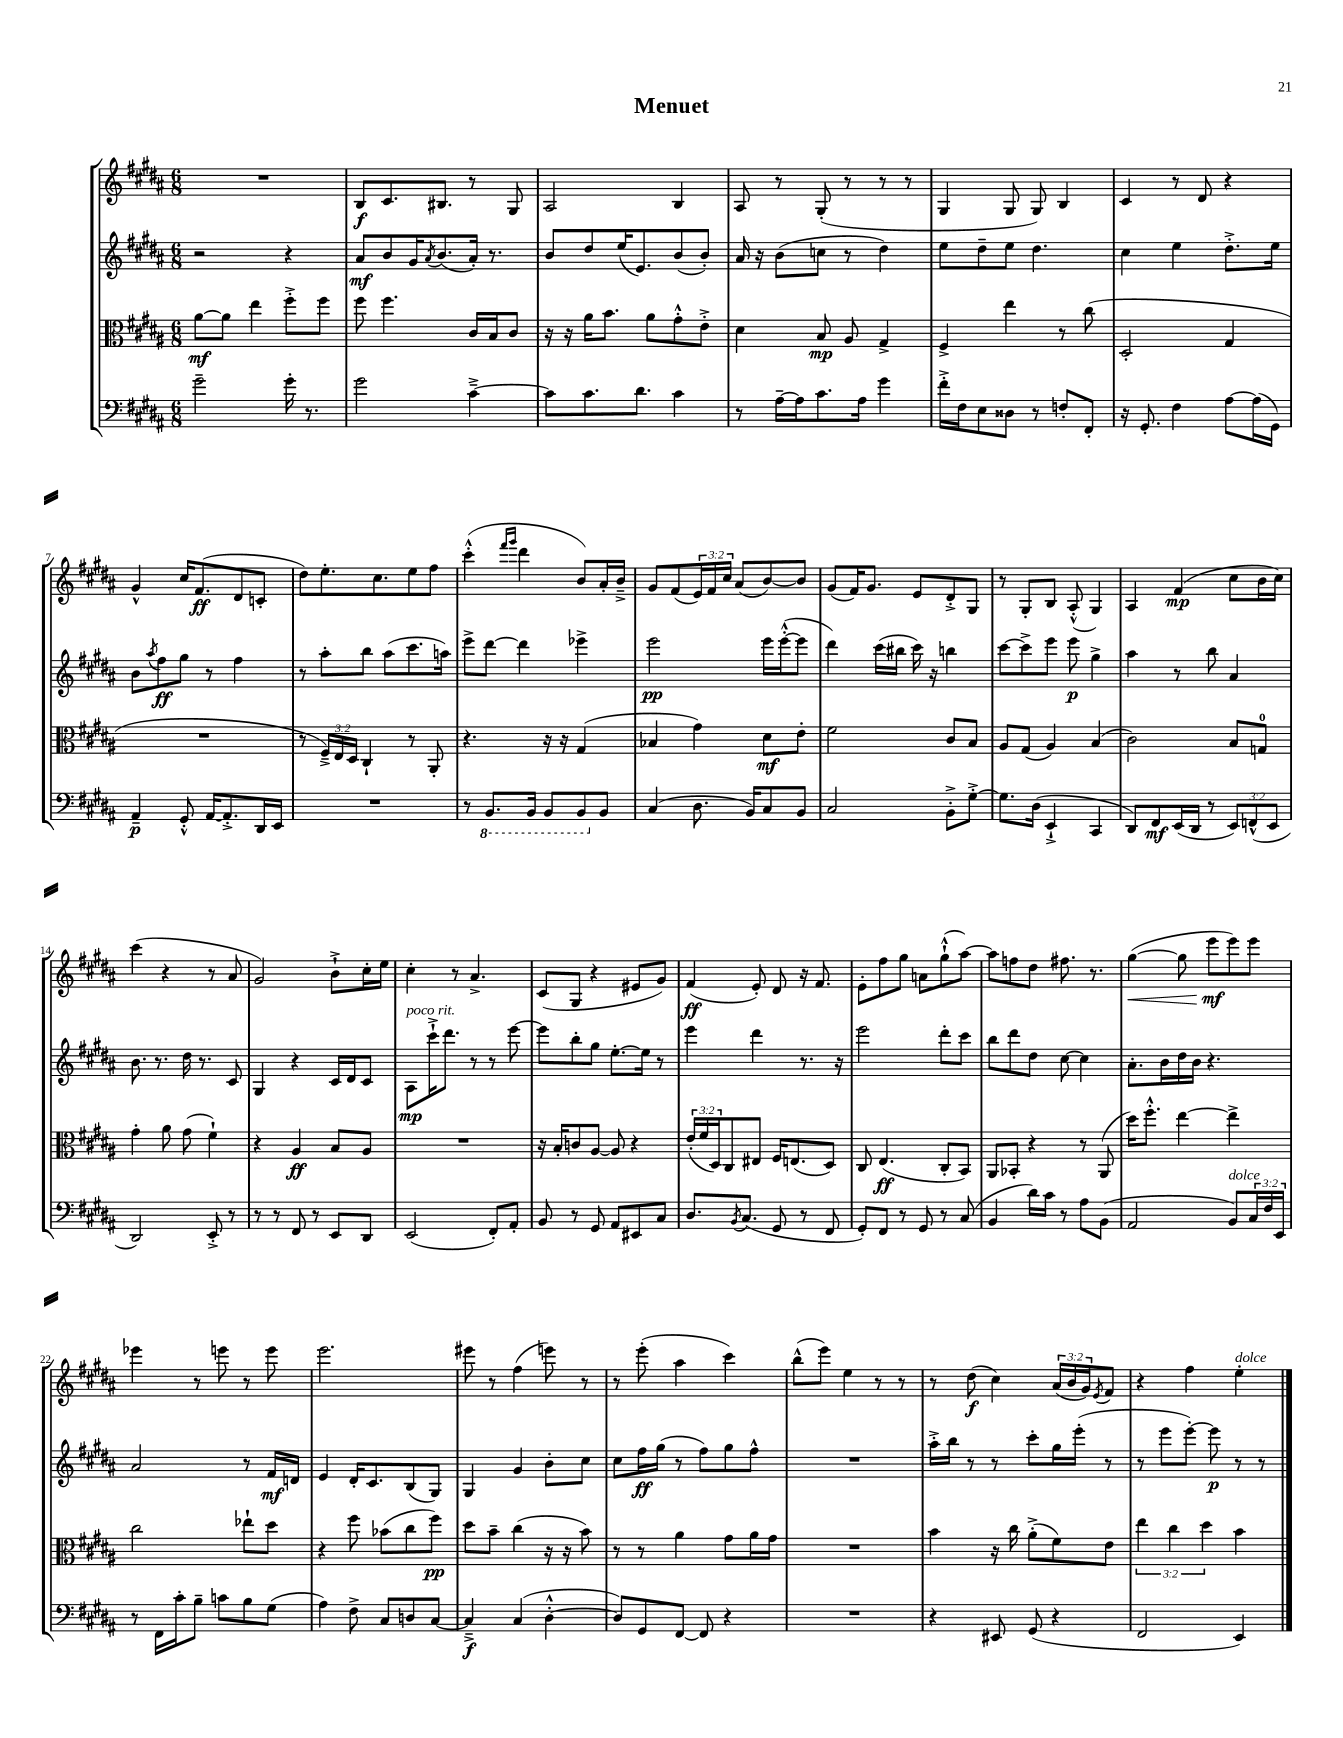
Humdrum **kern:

**kern	**kern	**kern	**kern
*staff4	*staff3	*staff2	*staff1
*clefF4	*clefC3	*clefG2	*clefG2
*k[f#c#g#d#a#]	*k[f#c#g#d#a#]	*k[f#c#g#d#a#]	*k[f#c#g#d#a#]
*M6/8	*M6/8	*M6/8	*M6/8
2g#~	[8a#	2r	2.r
.	8a#]	.	.
.	4ee	.	.
16g#'	8ff#'^	4r	.
8.r	.	.	.
.	8ff#	.	.
=	=	=	=
2g#	8ff#	8a#	8B
.	4.ff#	8b	8.c#
.	.	16g#	.
.	.	8qa#	.
.	.	(8.b	8.B#
[4c#~^	16c#	16a#')	8r
.	16B	8.r	.
.	8c#	.	8G#
=	=	=	=
8c#]	16r	8b	2A#
.	16r	.	.
8.c#	16a#	8dd#	.
.	8.b	.	.
.	.	(16ee	.
8.d#	.	8.e)	.
.	8a#	.	.
4c#	8g#'^^	(8b	4B
.	8e'^	8b')	.
=	=	=	=
8r	4d#	16a#	8A#
.	.	16r	.
[16A#~	.	(8b	8r
16A#]	.	.	.
8.c#	8B	8cc	(8G#'
.	8A#	8r	8r
16A#	.	.	.
4g#	4G#^	4dd#)	8r
.	.	.	8r
=	=	=	=
16f#'^	4F#^	8ee	4G#
16F#	.	.	.
8E	.	8dd#~	.
8D##	4ee	8ee	8G#
8r	.	4.dd#	8G#)
8F'	8r	.	4B
8FF#'	(8cc#	.	.
=	=	=	=
16r	2D#'	4cc#	4c#
8.GG#'	.	.	.
4F#	.	4ee	8r
.	.	.	8d#
[8A#	4G#	8.dd#'^	4r
(16A#]	.	.	.
16GG#)	.	16ee	.
=	=	=	=
4AA#~	2.r	8b	4g#^^
.	.	8qaa#	.
.	.	8ff#	.
8GG#'^^	.	8gg#	16cc#
.	.	.	(8.f#
[16AA#	.	8r	.
8.AA#'^]	.	.	.
.	.	4ff#	8d#
16DD#	.	.	8c'
16EE	.	.	.
=	=	=	=
2.r	8r	8r	8dd#)
.	24F#~^)	8aa#'	8.ee'
.	24E	.	.
.	24D#	.	.
.	4C#`	8bb	.
.	.	.	8.cc#
.	.	(8aa#	.
.	8r	8.ccc#	8ee
.	8AA#'	.	8ff#
.	.	16aa)	.
=	=	=	=
8r	4.r	8eee^	(4ccc#'^^
8.BBB	.	[8ddd#	.
.	.	.	16qqfff#
.	.	.	16qqggg#
.	.	4ddd#]	4ddd#
16BBB	.	.	.
8BBB	16r	.	.
.	16r	.	.
8BBB	(4G#	4eee-^	8b)
8BB	.	.	16a#'
.	.	.	16b~^
=	=	=	=
(4C#	4B-	2eee	8g#
.	.	.	(8f#
8.D#	4g#)	.	24e)
.	.	.	24f#
.	.	.	24cc#
.	.	.	(8a#
16BB)	.	.	.
8C#	8d#	16eee	[8b)
.	.	([16eee'^^	.
8BB	8e'	8eee]	8b]
=	=	=	=
2C#	2f#	4ddd#)	(8g#
.	.	.	16f#)
.	.	.	8.g#
.	.	(16ccc#	.
.	.	16bb#	.
.	.	16ccc#)	8e
.	.	16r	.
8BB'^	8c#	4bb	8d#'^
[8G#'^	8B	.	8G#
=	=	=	=
8.G#]	8A#	[8ccc#	8r
.	(8G#	8ccc#^]	8G#'
(16D#	.	.	.
4EE`^	4A#)	8eee	8B
.	.	8eee	(8A#'^^
4CC#	(4B	4gg#^	4G#)
=	=	=	=
8DD#)	2c#)	4aa#	4A#
8FF#	.	.	.
(16EE	.	8r	(4f#
16DD#	.	.	.
8r	.	8bb	.
12EE)	8B	4a#	8cc#
(12FF^^	.	.	.
.	8G	.	16b
12EE	.	.	.
.	.	.	16cc#)
=	=	=	=
2DD#)	4g#'	8.b	(4ccc#
.	.	8.r	.
.	8a#	.	4r
.	(8g#	16dd#	.
.	.	8.r	.
8EE'^	4f#`)	.	8r
8r	.	8c#	8a#
=	=	=	=
8r	4r	4G#	2g#)
8r	.	.	.
8FF#	4A#	4r	.
8r	.	.	.
8EE	8B	16c#	8b`^
.	.	16d#	.
8DD#	8A#	8c#	16cc#'
.	.	.	16ee
=	=	=	=
(2EE	2.r	8A#	4cc#'
.	.	16ccc#`^	.
.	.	8.ddd#	.
.	.	.	8r
.	.	8r	4.a#^
8FF#')	.	8r	.
8AA#'	.	[8eee	.
=	=	=	=
8BB	16r	8eee]	(8c#
.	16B'	.	.
8r	8c	8bb'	8G#
8GG#	[8A#	8gg#	4r
8AA#	8A#]	[8.ee'	.
8EE#	4r	.	8e#
.	.	16ee]	.
8C#	.	8r	8g#)
=	=	=	=
8.D#	(24e'	4eee	(4f#
.	24f#	.	.
.	24D#)	.	.
.	8C#	.	.
8qBB	.	.	.
(8.C#	.	.	.
.	8E#	4ddd#	8e')
8GG#	16F#	.	8d#
.	(8.E	.	.
8r	.	8.r	16r
.	.	.	8.f#
8FF#	8D#)	.	.
.	.	16r	.
=	=	=	=
8GG#')	8C#	2eee	8e'
8FF#	(4.E	.	8ff#
8r	.	.	8gg#
8GG#	.	.	8a
8r	8C#'	8ddd#'	(8gg#`^^
(8C#	8BB)	8ccc#	[8aa#)
=	=	=	=
4BB	8AA#	8bb	8aa#]
.	8BB-'	8ddd#	8ff
16d#)	4r	8dd#	8dd#
16c#	.	.	.
8r	.	[8cc#	8.ff#
8A#	8r	4cc#]	.
.	.	.	8.r
(8BB	(8AA#	.	.
=	=	=	=
2AA#	16dd#)	8.a#'	([4gg#
.	8.ff#'^^	.	.
.	.	16b	.
.	[4ee	16dd#	8gg#]
.	.	16b	.
.	.	4.r	8eee
8BB)	4ee^]	.	8eee)
24C#	.	.	8eee
24F#	.	.	.
24EE	.	.	.
=	=	=	=
8r	2cc#	2a#	4eee-
16FF#	.	.	.
16c#'	.	.	.
8B~	.	.	8r
8c	.	.	8eee
8B	8ee-`	8r	8r
(8G#	8dd#	16f#	8eee
.	.	16d	.
=	=	=	=
4A#)	4r	4e	2.eee
8F#^	8ff#	16d#'	.
.	.	8.c#	.
8C#	(8b-	.	.
8D	8cc#	(8B	.
[8C#	8ff#)	8G#)	.
=	=	=	=
4C#~^]	8dd#	4G#	8eee#
.	8b~	.	8r
(4C#	(4cc#	4g#	(4ff#
[4D#'^^	16r	8b'	8eee)
.	16r	.	.
.	8b)	8cc#	8r
=	=	=	=
8D#])	8r	8cc#	8r
8GG#	8r	16ff#	(8eee'
.	.	(16gg#	.
[8FF#	4a#	8r	4aa#
8FF#]	.	8ff#)	.
4r	8g#	8gg#	4ccc#)
.	16a#	8ff#^^	.
.	16g#	.	.
=	=	=	=
2.r	2.r	2.r	(8bb^^
.	.	.	8eee)
.	.	.	4ee
.	.	.	8r
.	.	.	8r
=	=	=	=
4r	4b	16aa#'^	8r
.	.	16bb	.
.	.	8r	(8dd#
8EE#	16r	8r	4cc#)
.	16cc#	.	.
(8GG#	(8a#'^	8ccc#'	.
4r	8f#)	16gg#	(24a#
.	.	.	24b
.	.	(16eee'	.
.	.	.	24g#)
.	.	.	8qe
.	8e	8r	8f#
=	=	=	=
2FF#	6ee	8r	4r
.	.	8eee	.
.	6cc#	.	.
.	.	[8eee')	4ff#
.	6dd#	.	.
.	.	8eee]	.
4EE)	4b	8r	4ee'
.	.	8r	.
==	==	==	==
*-	*-	*-	*-
